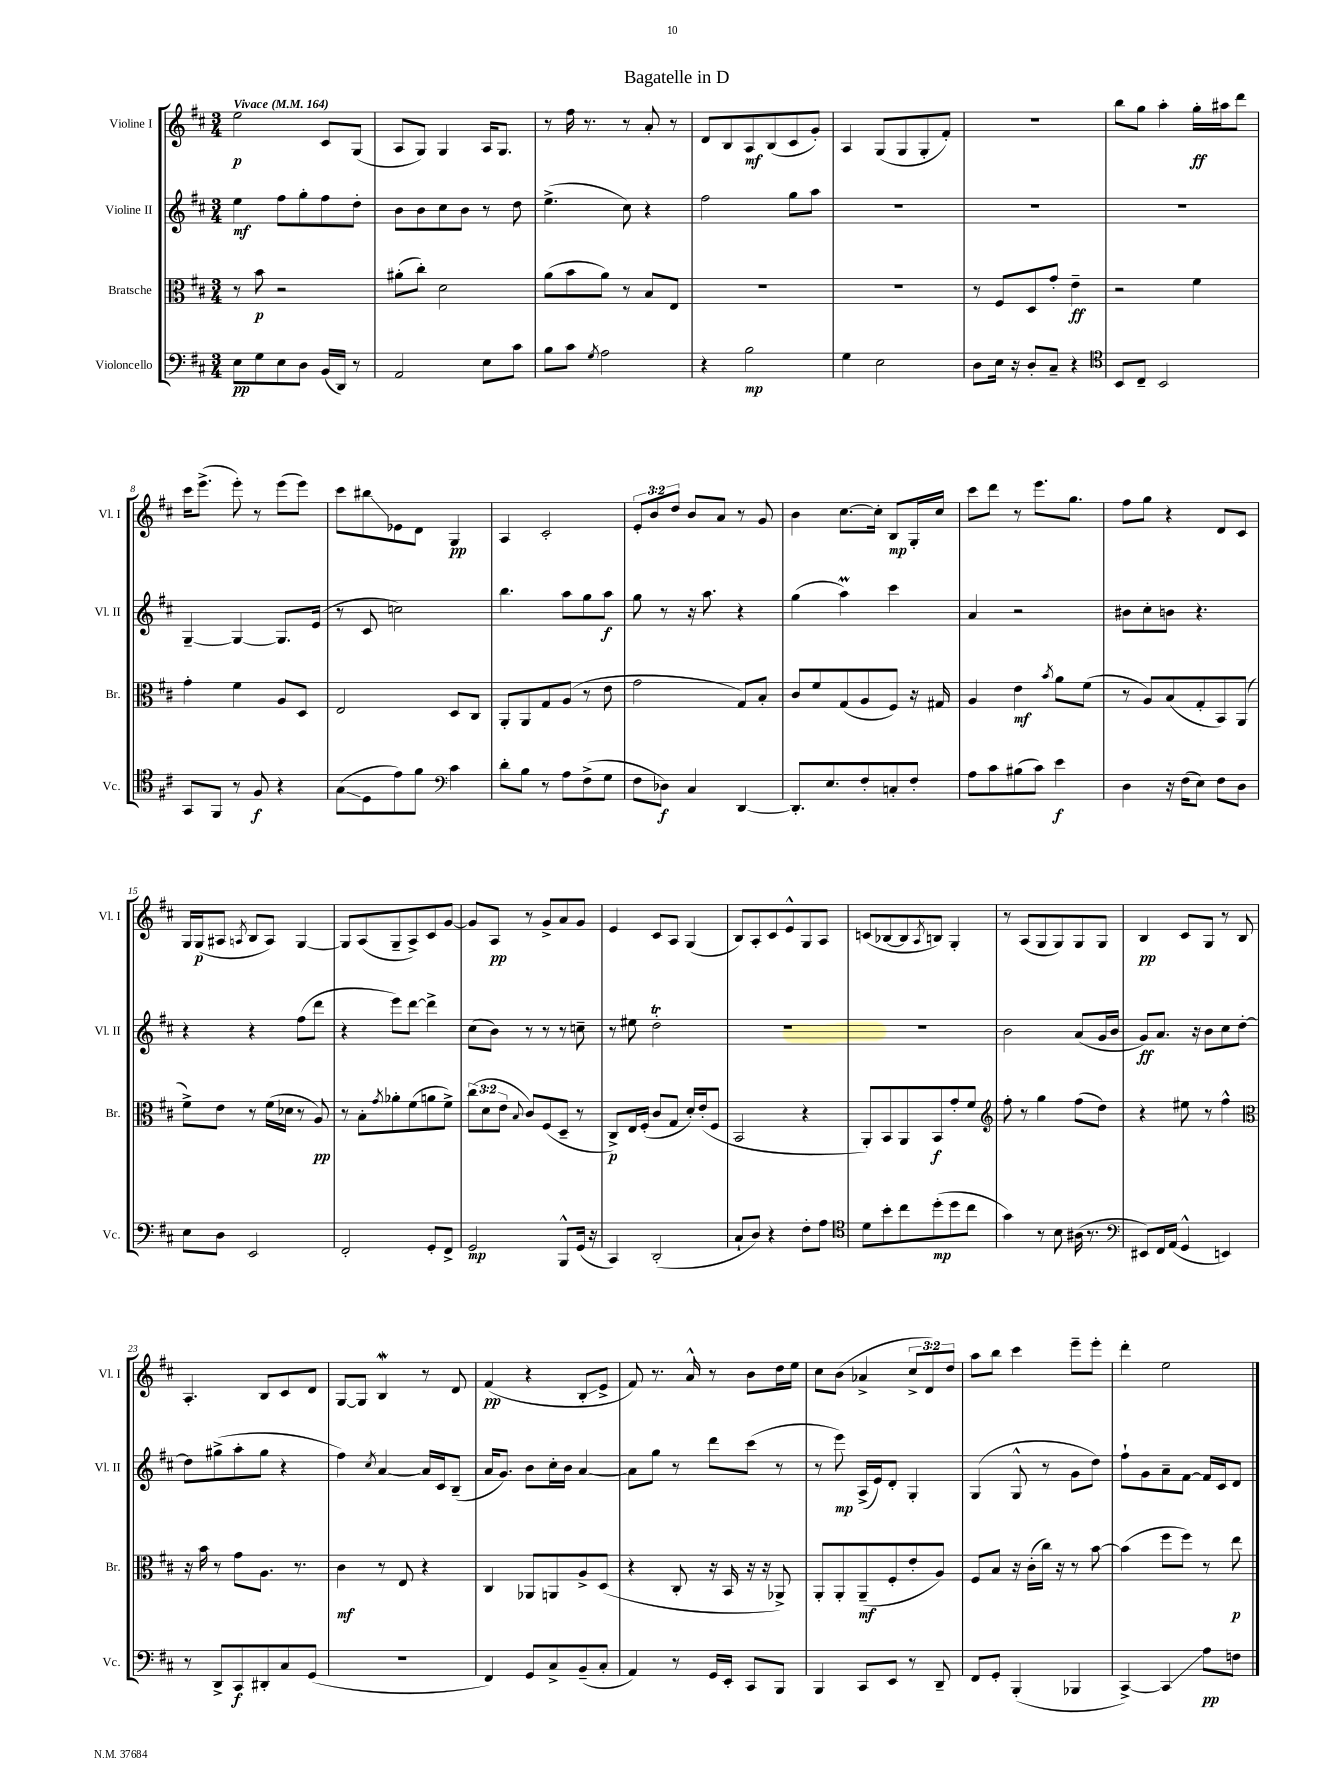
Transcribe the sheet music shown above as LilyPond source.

\header { title = "Bagatelle in D" }
<<
\new StaffGroup <<
\new Staff = "s0" \with { instrumentName = "Violine I" shortInstrumentName = "Vl. I" } {
    \clef treble \key d \major \numericTimeSignature \time 3/4 \override Staff.TupletNumber.text = #tuplet-number::calc-fraction-text \tempo "Vivace" 4 = 164
    e''2\p cis'8 g8( |
    a8 g8) g4 a16 g8. |
    r8 fis''16 r8. r8 a'8-. r8 |
    d'8 b8 a8\mf b8( cis'8 g'8-.) |
    a4 g8( g8 g8-. fis'8-.) |
    R2. |
    b''8 g''8 a''4-. g''16-.\ff ais''16 d'''8 |
    cis'''16 e'''8.->( e'''8-.) r8 e'''8( e'''8) |
    cis'''8 bis''8\glissando ees'8 d'8 g4\pp |
    a4 cis'2-. |
    \tuplet 3/2 { e'8-. b'8 d''8 } b'8 a'8 r8 g'8 |
    b'4 cis''8.~ cis''16-. b8\mp g16-. cis''16 |
    cis'''8 d'''8 r8 e'''8. g''8. |
    fis''8 g''8 r4 d'8 cis'8 |
    g16 g16\p( ais8 \acciaccatura { a8 } b8 a8) g4~ |
    g8 a8( g8-- a8->) cis'8 g'8~ |
    g'8 a8\pp r8 g'8-> a'8 g'8 |
    e'4 cis'8 a8 g4( |
    b8) a8-. cis'8 e'8-^ g8 a8 |
    c'8( bes8~ bes8 \acciaccatura { a8 } b8) g4-. |
    r8 a8( g8 g8) g8 g8 |
    b4\pp cis'8 g8 r8 b8 |
    a4.-. b8 cis'8 d'8 |
    g8~ g8 b4\mordent r8 d'8 |
    fis'4\pp( r4 b8-.\glissando e'8-> |
    fis'8) r8. a'16-^ r8 b'8 d''16 e''16 |
    cis''8 b'8( aes'4-> \tuplet 3/2 { cis''8-> d'8) d''8 } |
    a''8 b''8 cis'''4 e'''8-- e'''8-. |
    d'''4-. e''2 \bar "|." |
}
\new Staff = "s1" \with { instrumentName = "Violine II" shortInstrumentName = "Vl. II" } {
    \clef treble \key d \major \numericTimeSignature \time 3/4
    e''4\mf fis''8 g''8-. fis''8 d''8-. |
    b'8 b'8 cis''8 b'8 r8 d''8 |
    e''4.->( cis''8) r4 |
    fis''2 g''8 a''8 |
    R2. |
    R2. |
    R2. |
    g4~-- g4~ g8. e'16( |
    r8 cis'8 c''2) |
    b''4. a''8 g''8 a''8\f |
    g''8 r8 r16 a''8. r4 |
    g''4( a''4\prall) cis'''4 |
    a'4 r2 |
    bis'8 cis''8-. b'8 r4. |
    r4 r4 fis''8( d'''8 |
    r4 e'''8) d'''8~ d'''4-> |
    cis''8( b'8) r8 r8 r8 c''8-- |
    r8 eis''8 d''2-.\trill |
    R2. |
    R2. |
    b'2 a'8( g'16 b'16 |
    g'8\ff) a'8. r16 b'8 cis''8 d''8~-. |
    d''8 gis''8->( a''8-. gis''8 r4 |
    fis''4) \acciaccatura { cis''8 } a'4~ a'16 cis'16 b8--( |
    a'16 g'8.) b'8 cis''16-. b'16 a'4~ |
    a'8 g''8 r8 d'''8 cis'''8( r8 |
    r8 e'''8\mp) a16->( e'16) d'8-. g4-. |
    g4( g8-^ r8 g'8 d''8) |
    fis''8-! g'8 a'8-- fis'8~ fis'16 cis'16 d'8 \bar "|." |
}
\new Staff = "s2" \with { instrumentName = "Bratsche" shortInstrumentName = "Br." } {
    \clef alto \key d \major \numericTimeSignature \time 3/4 \override Staff.TupletNumber.text = #tuplet-number::calc-fraction-text
    r8 b'8\p r2 |
    ais'8-.( cis''8-.) d'2 |
    a'8( b'8 a'8) r8 b8 e8 |
    R2. |
    R2. |
    r8 fis8 d8 g'8-. e'4--\ff |
    r2 fis'4 |
    g'4-. fis'4 a8 d8 |
    e2 d8 cis8 |
    a,8-. a,8 g8 a8( r8 e'8 |
    g'2 g8) b8-. |
    cis'8 fis'8 g8( a8 fis8) r16 gis16 |
    a4 e'4\mf \acciaccatura { b'8 } a'8 fis'8( |
    r8 a8) b8( g8-. b,8) a,8( |
    fis'8->) e'8 r8 fis'16( des'16 r8 a8\pp) |
    r8 b8-. \acciaccatura { g'8 } aes'8-. fis'8( a'8 fis'8->) |
    \tuplet 3/2 { cis''8( d'8 e'8 } \appoggiatura { b8 } cis'8) fis8( d8-- r8 |
    cis8->\p) e16 fis16-.( cis'8 g8 d'16-.) e'16-.( fis8 |
    b,2 r4 |
    a,8-.) b,8 a,8 b,8\f g'8-. fis'8 |
    \clef treble fis''8-. r8 g''4 fis''8( d''8) |
    r4 eis''8 r8 fis''4-^ |
    \clef alto r16 b'16 r8 g'8 a8. r8. |
    cis'4\mf r8 e8 r4 |
    cis4 aes,8 a,8 a8-> d8( |
    r4 cis8-. r16 b,16 r16 r16 aes,8->) |
    a,8-. a,8-. a,8--\mf( fis8-. e'8-. a8) |
    fis8 b8 r16 cis'16-.( cis''16) r16 r8 b'8~ |
    b'4( fis''8 fis''8) r8 e''8\p \bar "|." |
}
\new Staff = "s3" \with { instrumentName = "Violoncello" shortInstrumentName = "Vc." } {
    \clef bass \key d \major \numericTimeSignature \time 3/4
    e8\pp g8 e8 d8 b,16( d,16) r8 |
    a,2 e8 cis'8 |
    b8 cis'8 \acciaccatura { g8 } a2 |
    r4 b2\mp |
    g4 e2 |
    d8 e16 r16 d8-. cis8-- r4 |
    \clef tenor b,8 cis8-- b,2 |
    g,8 fis,8 r8 fis8\f r4 |
    g8\glissando( d8 e'8) fis'8 \clef bass cis'4 |
    d'8-. b8 r8 a8 fis8->( g8 |
    fis8 des8\f) cis4 d,4~ |
    d,8.-. e8. fis8-. c8-. fis8-. |
    a8 cis'8 bis8( cis'8) e'4\f |
    d4 r16 fis16( e8) fis8 d8 |
    e8 d8 e,2 |
    fis,2-. g,8-. fis,8-> |
    g,2\mp b,,8-^ g,16( r16 |
    cis,4) d,2-.( |
    cis8-! d8) r4 fis8-. a8 |
    \clef tenor d'8 b'8-. cis''8 d''8-.\mp( d''8 cis''8 |
    g'4) r8 b8 ais16( r8. |
    \clef bass eis,8) fis,16 a,16( g,4-^ e,4) |
    r8 d,8-> cis,8\f dis,8-. cis8 g,8( |
    R2. |
    fis,4) g,8 cis8-> b,8--( cis8-. |
    a,4) r8 g,16 e,16-. cis,8 b,,8 |
    b,,4 cis,8 e,8 r8 d,8-- |
    fis,8 g,8-. b,,4-.( bes,,4 |
    cis,4~->) cis,4\glissando a8\pp f8 \bar "|." |
}
>>
>>
